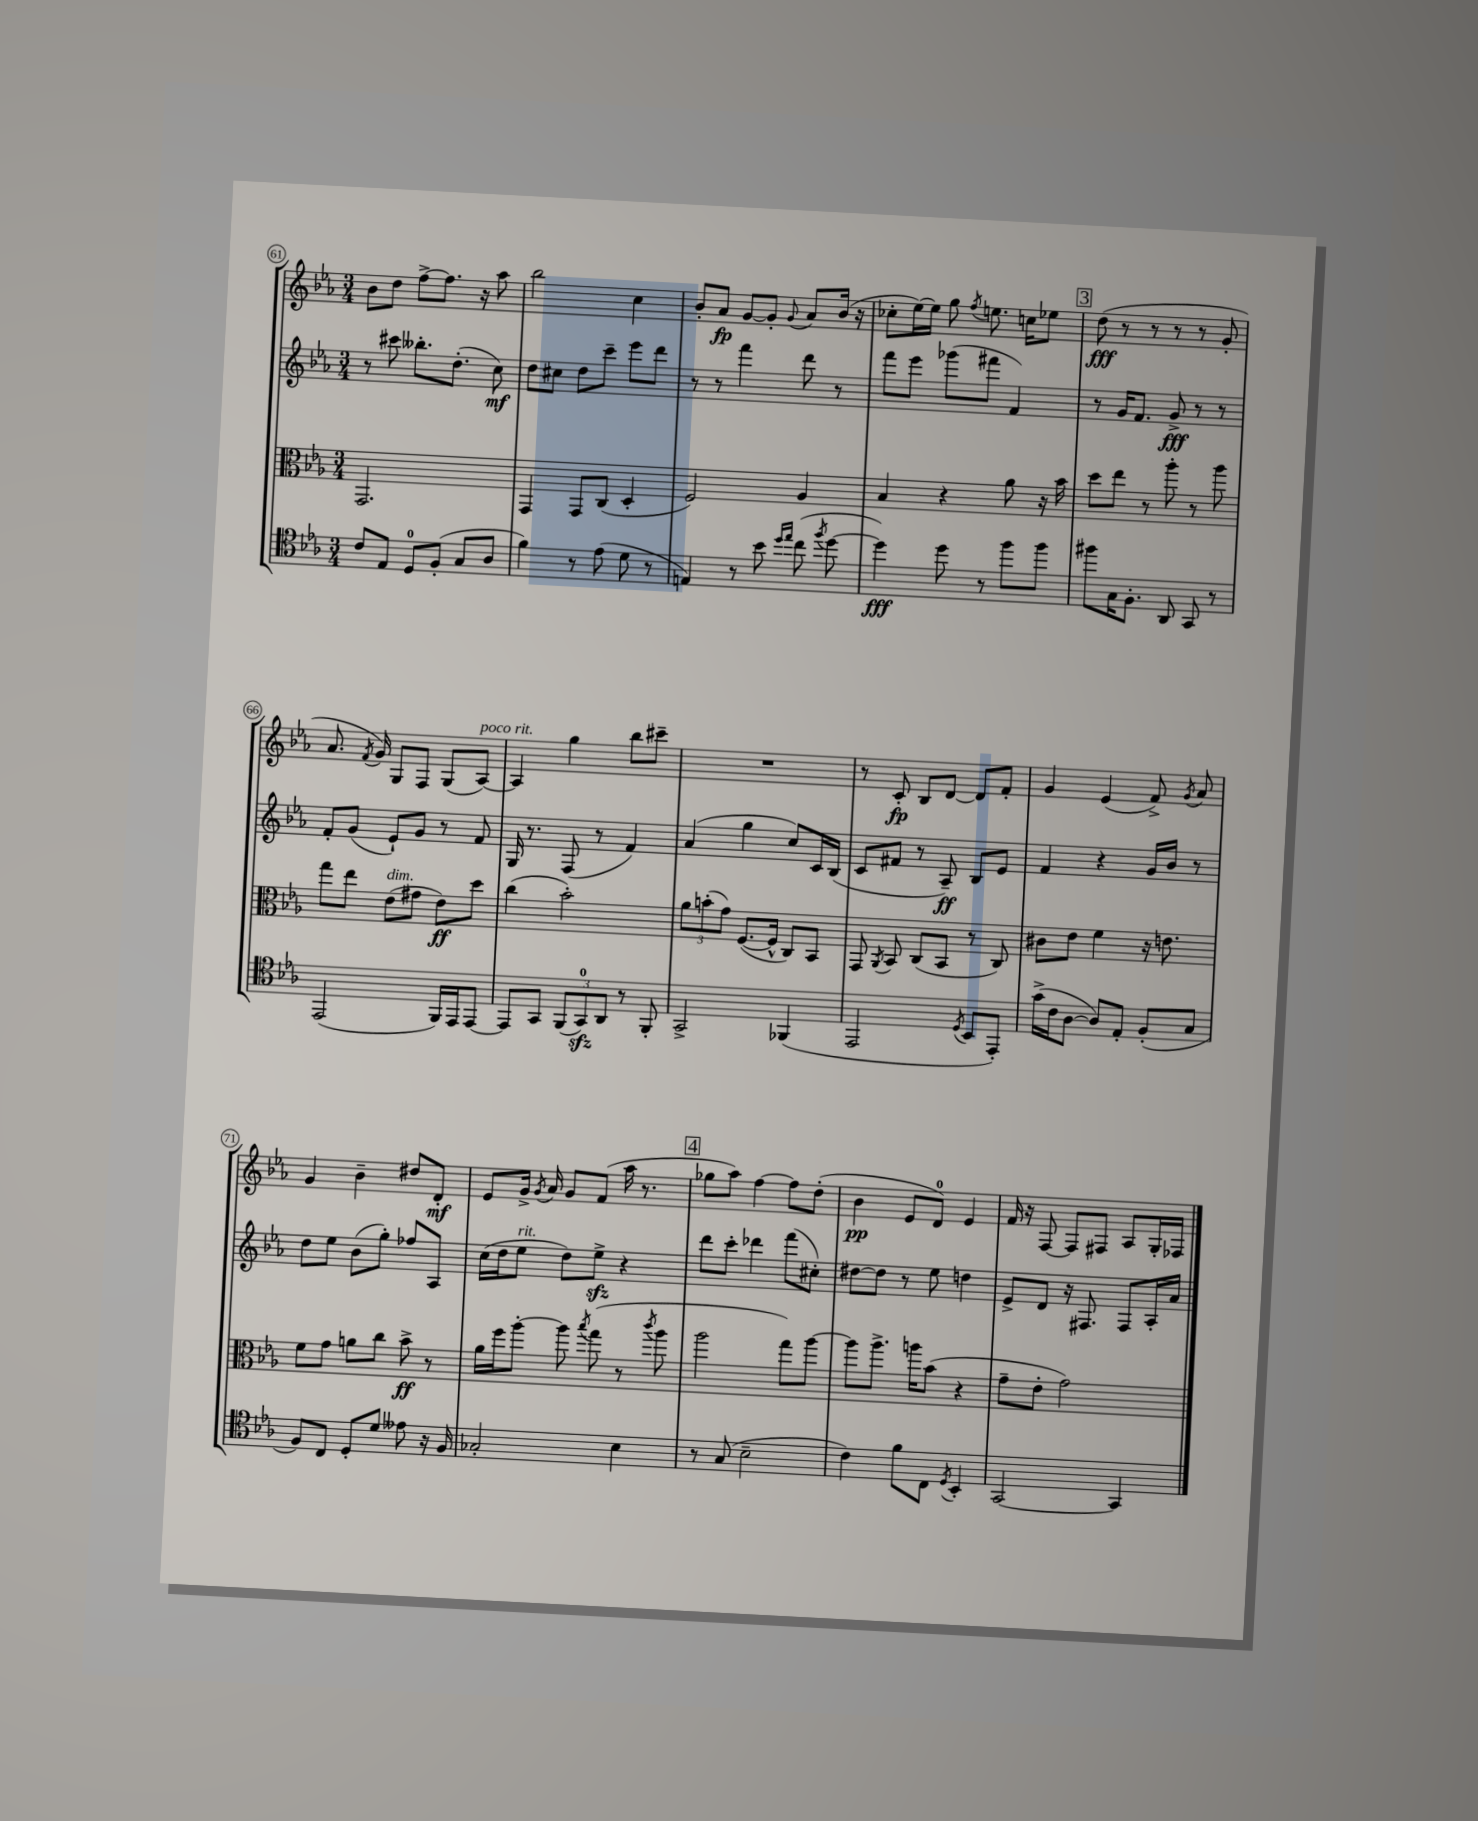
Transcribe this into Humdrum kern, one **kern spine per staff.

**kern	**kern	**kern	**kern
*staff4	*staff3	*staff2	*staff1
*clefC4	*clefC3	*clefG2	*clefG2
*k[b-e-a-]	*k[b-e-a-]	*k[b-e-a-]	*k[b-e-a-]
*M3/4	*M3/4	*M3/4	*M3/4
8c	2.GG	8r	8b-
8E-	.	8ccc#	8dd
8D	.	8.bb--'	[8ff^
(8F'	.	.	8.ff]
.	.	(8.dd'	.
8G	.	.	.
.	.	.	16r
8A-	.	8cc)	8aa-
=	=	=	=
4f)	4GG	8dd	2bb-
.	.	8cc#	.
8r	8GG	8dd	.
(8e-	(8C	8ccc~	.
8d	4D'	8eee-	4cc
8r	.	8ddd	.
=	=	=	=
4E)	2F)	8r	8b-'
.	.	8r	8a-
8r	.	4fff	[8g
8b-	.	.	8g']
16qqdd	.	.	.
16qqee-	.	.	8qqg
(8cc	4A-	8ddd	8a-
8qff	.	.	.
[8dd	.	8r	(16b-
.	.	.	16r
=	=	=	=
4dd])	4B-	8fff	8cc-'
.	.	8eee-	[16ee-)
.	.	.	16ee-]
8dd	4r	(8ggg-	8gg
.	.	.	8qff
8r	.	8fff#	8.ee
8ff	8a-	4f)	.
.	.	.	16cc
8ff	16r	.	8ee-
.	16b-	.	.
=	=	=	=
8ff#	8dd	8r	(8dd
16G	8ee-	16g	8r
8.F'	.	8.f	.
.	8r	.	8r
8AA-	8aa-'	8g^	8r
8GG	8r	8r	8r
8r	8aa-	8r	8g'
=	=	=	=
(2EE-	8gg	8f'	8.a-
.	8ee-	(8g	.
.	.	.	8qf
.	.	.	16g)
.	(8e-	8e-`)	8G
.	8g#	8g	8F
16FF)	8e-)	8r	(8G
16EE-	.	.	.
[8EE-	8dd	8f	[8A-)
=	=	=	=
8EE-]	(4cc	16G	4A-]
.	.	8.r	.
8GG	.	.	.
(12FF	2b-')	(8F	4gg
12GG)	.	.	.
.	.	8r	.
12AA-	.	.	.
8r	.	4f)	8bb-
8FF'	.	.	8ccc#~
=	=	=	=
2GG^	12a-	(4a-	2.r
.	(12b'	.	.
.	12g)	.	.
.	([8.F	4gg	.
.	16F^^]	.	.
(4FF-	8C)	8cc)	.
.	8BB-	16c	.
.	.	(16B-	.
=	=	=	=
2EE-	8GG	8c	8r
.	8qAA-	.	.
.	8BB-	8f#	8c'
.	(8C	8r	8B-
.	8BB-	8A-~)	[8d
8qD	.	.	.
8BB-	8r	8B-	8d]
8EE-')	8C)	8e-	8f'
=	=	=	=
(16g^	8c#	4f	4g
16c	.	.	.
[8A-	8e-	.	.
8A-])	4f	4r	(4e-
8E-'	.	.	.
(8F'	16r	16g	8f^)
.	8.e	16b-	.
.	.	.	8qg
8G	.	8r	8a-
=	=	=	=
8F)	8f	8dd	4g
8C	8g	8ee-	.
8D'	8a	(8b-	4b-~
8d	8cc	8gg')	.
8e--	8b-^	8ff-	8dd#
16r	8r	8A-	8d'
16F	.	.	.
=	=	=	=
2G-'	16a-	(16cc	8e-
.	16ff	16dd	.
.	[8aa-'	8ee-	16g^
.	.	.	8qg
.	.	.	16a-
.	8aa-]	8dd)	8g
.	8qbb-	.	.
.	(8gg	8ee-^	(8f
4B-	8r	4r	16aa-
.	.	.	8.r
.	8qccc	.	.
.	8aa-	.	.
=	=	=	=
8r	2aa-	8ddd	8gg-
(8G	.	8ccc'	8aa-)
2B-~	.	4ddd-	[4ff
.	8gg)	(8fff	8ff]
.	[8aa-	8cc#')	(8dd'
=	=	=	=
4c)	8aa-]	[8dd#	4b-
.	8.aa-^	8dd#]	.
8f	.	8r	8e-
.	16aa	.	.
8C	(8b-	8ee-	8d)
8qD	.	.	.
4BB-'	4r	4dd	4e-
=	=	=	=
[2GG	8g~	8e-^	16f
.	.	.	16r
.	8e-'	8d	[8F
.	2g)	16r	8F]
.	.	8.F#	.
.	.	.	8F#
4GG]	.	8F#	8A-
.	.	16A-'	16G'
.	.	16a-	16F-
==	==	==	==
*-	*-	*-	*-
